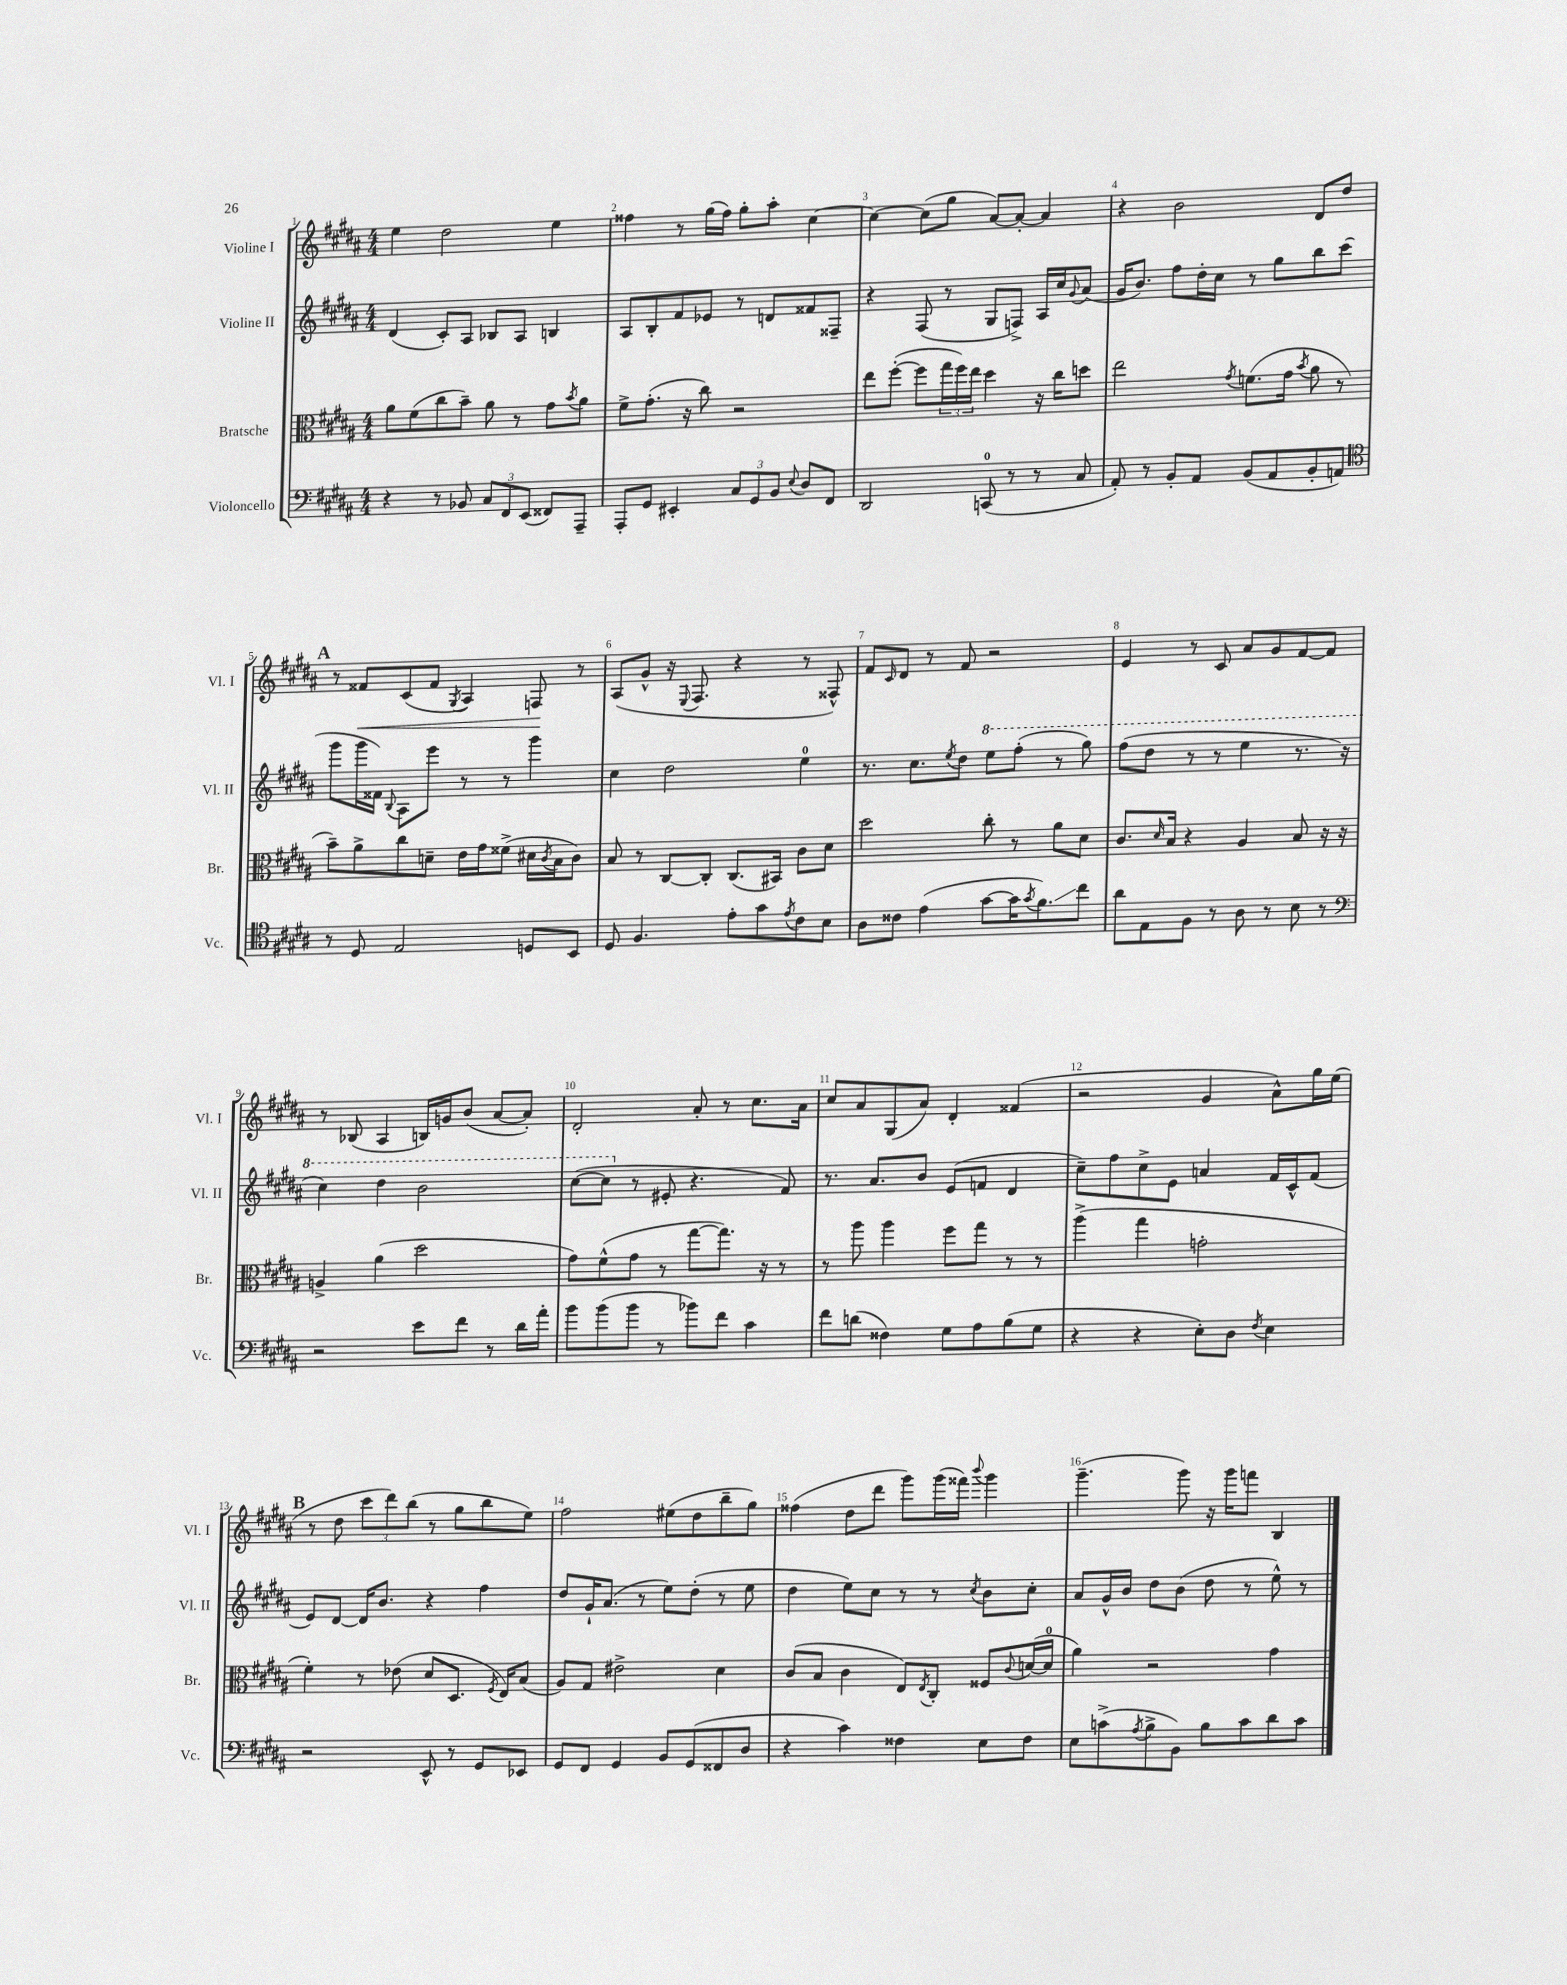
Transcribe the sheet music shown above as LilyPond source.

<<
\new StaffGroup <<
\new Staff = "s0" \with { instrumentName = "Violine I" shortInstrumentName = "Vl. I" } {
    \clef treble \key b \major \numericTimeSignature \time 4/4
    e''4 dis''2 e''4 |
    fisis''4 r8 gis''16( fisis''16) gis''8-. ais''8-. cis''4~ |
    cis''4~ cis''8( gis''8 ais'8~) ais'8~-. ais'4 |
    r4 b'2 dis'8 dis''8 |
    \mark \markup { \bold "A" } r8 fisis'8\< cis'8( fisis'8 \acciaccatura { gis8 } ais4) f8\! r8 |
    ais8( gis'8-^ r16 \appoggiatura { e8 } fis8. r4 r8 fisis8-^) |
    fis'8 \grace { cis'16 } dis'8 r8 fis'8 r2 |
    e'4 r8 cis'8 ais'8 gis'8 fis'8~ fis'8 |
    r8 bes8( ais4 b16) g'16 b'8( ais'8~ ais'8-.) |
    dis'2-. ais'8-. r8 cis''8. ais'16 |
    cis''8 ais'8 gis8( ais'8) dis'4-. fisis'4( |
    r2 gis'4 ais'8-^) gis''16 e''16( |
    \mark \markup { \bold "B" } r8 dis''8 \tuplet 3/2 { cis'''8 dis'''8) b''8( } r8 gis''8 b''8 e''8) |
    fis''2 eis''8( dis''8 b''8-- gis''8) |
    fisis''4( dis''8 dis'''8 gis'''8) gis'''16( fisis'''16) \appoggiatura { b'''8 } gis'''4 |
    gis'''4.--( gis'''8) r16 gis'''16 f'''8 b4 \bar "|." |
}
\new Staff = "s1" \with { instrumentName = "Violine II" shortInstrumentName = "Vl. II" } {
    \clef treble \key b \major \numericTimeSignature \time 4/4
    dis'4( cis'8-.) ais8 bes8 ais8 b4 |
    ais8 b8-. fis'8 ees'8 r8 d'8 fisis'8 fisis8-- |
    r4 fis8( r8 gis8 f8->) ais16 cis''16 \appoggiatura { gis'8 } ais'8( |
    gis'16 b'8.) fis''8 dis''16-. cis''16 r8 gis''8 b''8 cis'''8( |
    \mark \markup { \bold "A" } gis'''8 gis'''16 fisis'16) \appoggiatura { b8 } ais8 e'''8 r8 r8 gis'''4 |
    cis''4 dis''2 e''4-0 |
    r8. cis''8. \acciaccatura { e''8 } dis''8 \ottava #1 e'''8 fis'''8-.( r8 gis'''8) |
    fis'''8( dis'''8 r8 r8 e'''4 r8. r16 |
    cis'''4) dis'''4 b''2 |
    cis'''8~( cis'''8 \ottava #0 r8 eis'8-. r4. fis'8) |
    r8. ais'8. b'8 e'8( f'8 dis'4 |
    cis''8--) fis''8 cis''8-> e'8 a'4 fis'16 cis'16-^ fis'8( |
    \mark \markup { \bold "B" } e'8) dis'8~ dis'16 b'8. r4 fis''4 |
    dis''8 gis'16-! ais'8.( r8 e''8) dis''8-.( r8 e''8 |
    dis''4 e''8) cis''8 r8 r8 \acciaccatura { cis''8 } b'8 cis''8-. |
    ais'8 gis'16-^ b'16 dis''8 b'8( dis''8 r8 e''8-^) r8 \bar "|." |
}
\new Staff = "s2" \with { instrumentName = "Bratsche" shortInstrumentName = "Br." } {
    \clef alto \key b \major \numericTimeSignature \time 4/4
    ais'8 fis'8( cis''8 b'8--) ais'8 r8 gis'8 \acciaccatura { b'8 } ais'8 |
    fis'8-> gis'8.-.( r16 cis''8) r2 |
    e''8 fis''8~-.( fis''8 \tuplet 3/2 { gis''16 fis''16) e''16 } dis''4 r16 cis''16 d''8 |
    e''2 \acciaccatura { gis'8 } f'8.( gis'16 \acciaccatura { b'8 } ais'8 r8 |
    \mark \markup { \bold "A" } b'8--) ais'8-> cis''8 d'8-- e'16 gis'16 fisis'8->( dis'16 \acciaccatura { cis'8 } b16 cis'8) |
    b8 r8 cis8~ cis8-. cis8.( bis,16) cis'8 dis'8 |
    dis''2 cis''8-. r8 ais'8 dis'8 |
    cis'8. \grace { dis'16 } b16 r4 ais4 b8 r16 r16 |
    a4-> ais'4( dis''2 |
    gis'8) fis'8-^( gis'8 r8 gis''8~ gis''8.) r16 r8 |
    r8 ais''8 ais''4 fis''8 gis''8 r8 r8 |
    ais''4->( gis''4 g'2-. |
    \mark \markup { \bold "B" } fis'4-.) r8 ees'8( dis'8 dis8. \acciaccatura { fis8 } e16) b8( |
    ais8) gis8 eis'2-> dis'4 |
    cis'8( b8 cis'4 e8) \acciaccatura { e8 } cis8-. fisis8 \appoggiatura { cis'8 } d'16~( d'16-0 |
    ais'4) r2 gis'4 \bar "|." |
}
\new Staff = "s3" \with { instrumentName = "Violoncello" shortInstrumentName = "Vc." } {
    \clef bass \key b \major \numericTimeSignature \time 4/4
    r4 r8 bes,8 \tuplet 3/2 { cis8 fis,8 e,8( } fisis,8) ais,,8-- |
    ais,,8-. gis,8 eis,4-. \tuplet 3/2 { cis8 gis,8 b,8 } \appoggiatura { e8 } dis8 fis,8 |
    dis,2 c,8-0( r8 r8 cis8 |
    ais,8-.) r8 b,8-. ais,8 b,8( ais,8 b,8-. a,8) |
    \mark \markup { \bold "A" } \clef tenor r8 dis8 e2 d8 b,8 |
    dis8 fis4. e'8-. gis'8 \acciaccatura { e'8 } cis'8 b8 |
    ais8 cisis'8 e'4( gis'8~ gis'16 \acciaccatura { gis'8 } fis'8.\glissando) cis''8 |
    ais'8 e8 fis8 r8 ais8 r8 b8 r8 |
    \clef bass r2 e'8 fis'8 r8 dis'16 ais'16-. |
    b'8 b'8( b'8 r8 bes'8) fis'8 cis'4 |
    fis'8 d'8( fisis4) gis8 ais8 b8( gis8 |
    r4 r4 e8-.) dis8 \acciaccatura { fis8 } e4 |
    \mark \markup { \bold "B" } r2 e,8-^ r8 gis,8 ees,8 |
    gis,8 fis,8 gis,4 b,8 gis,8( fisis,8 dis8 |
    r4 cis'4) fisis4 e8 fisis8 |
    e8 c'8->( \acciaccatura { ais8 } b8-> b,8) b8 c'8 dis'8 c'8 \bar "|." |
}
>>
>>
\layout { \context { \Score \override BarNumber.break-visibility = ##(#f #t #t) barNumberVisibility = #all-bar-numbers-visible } }
